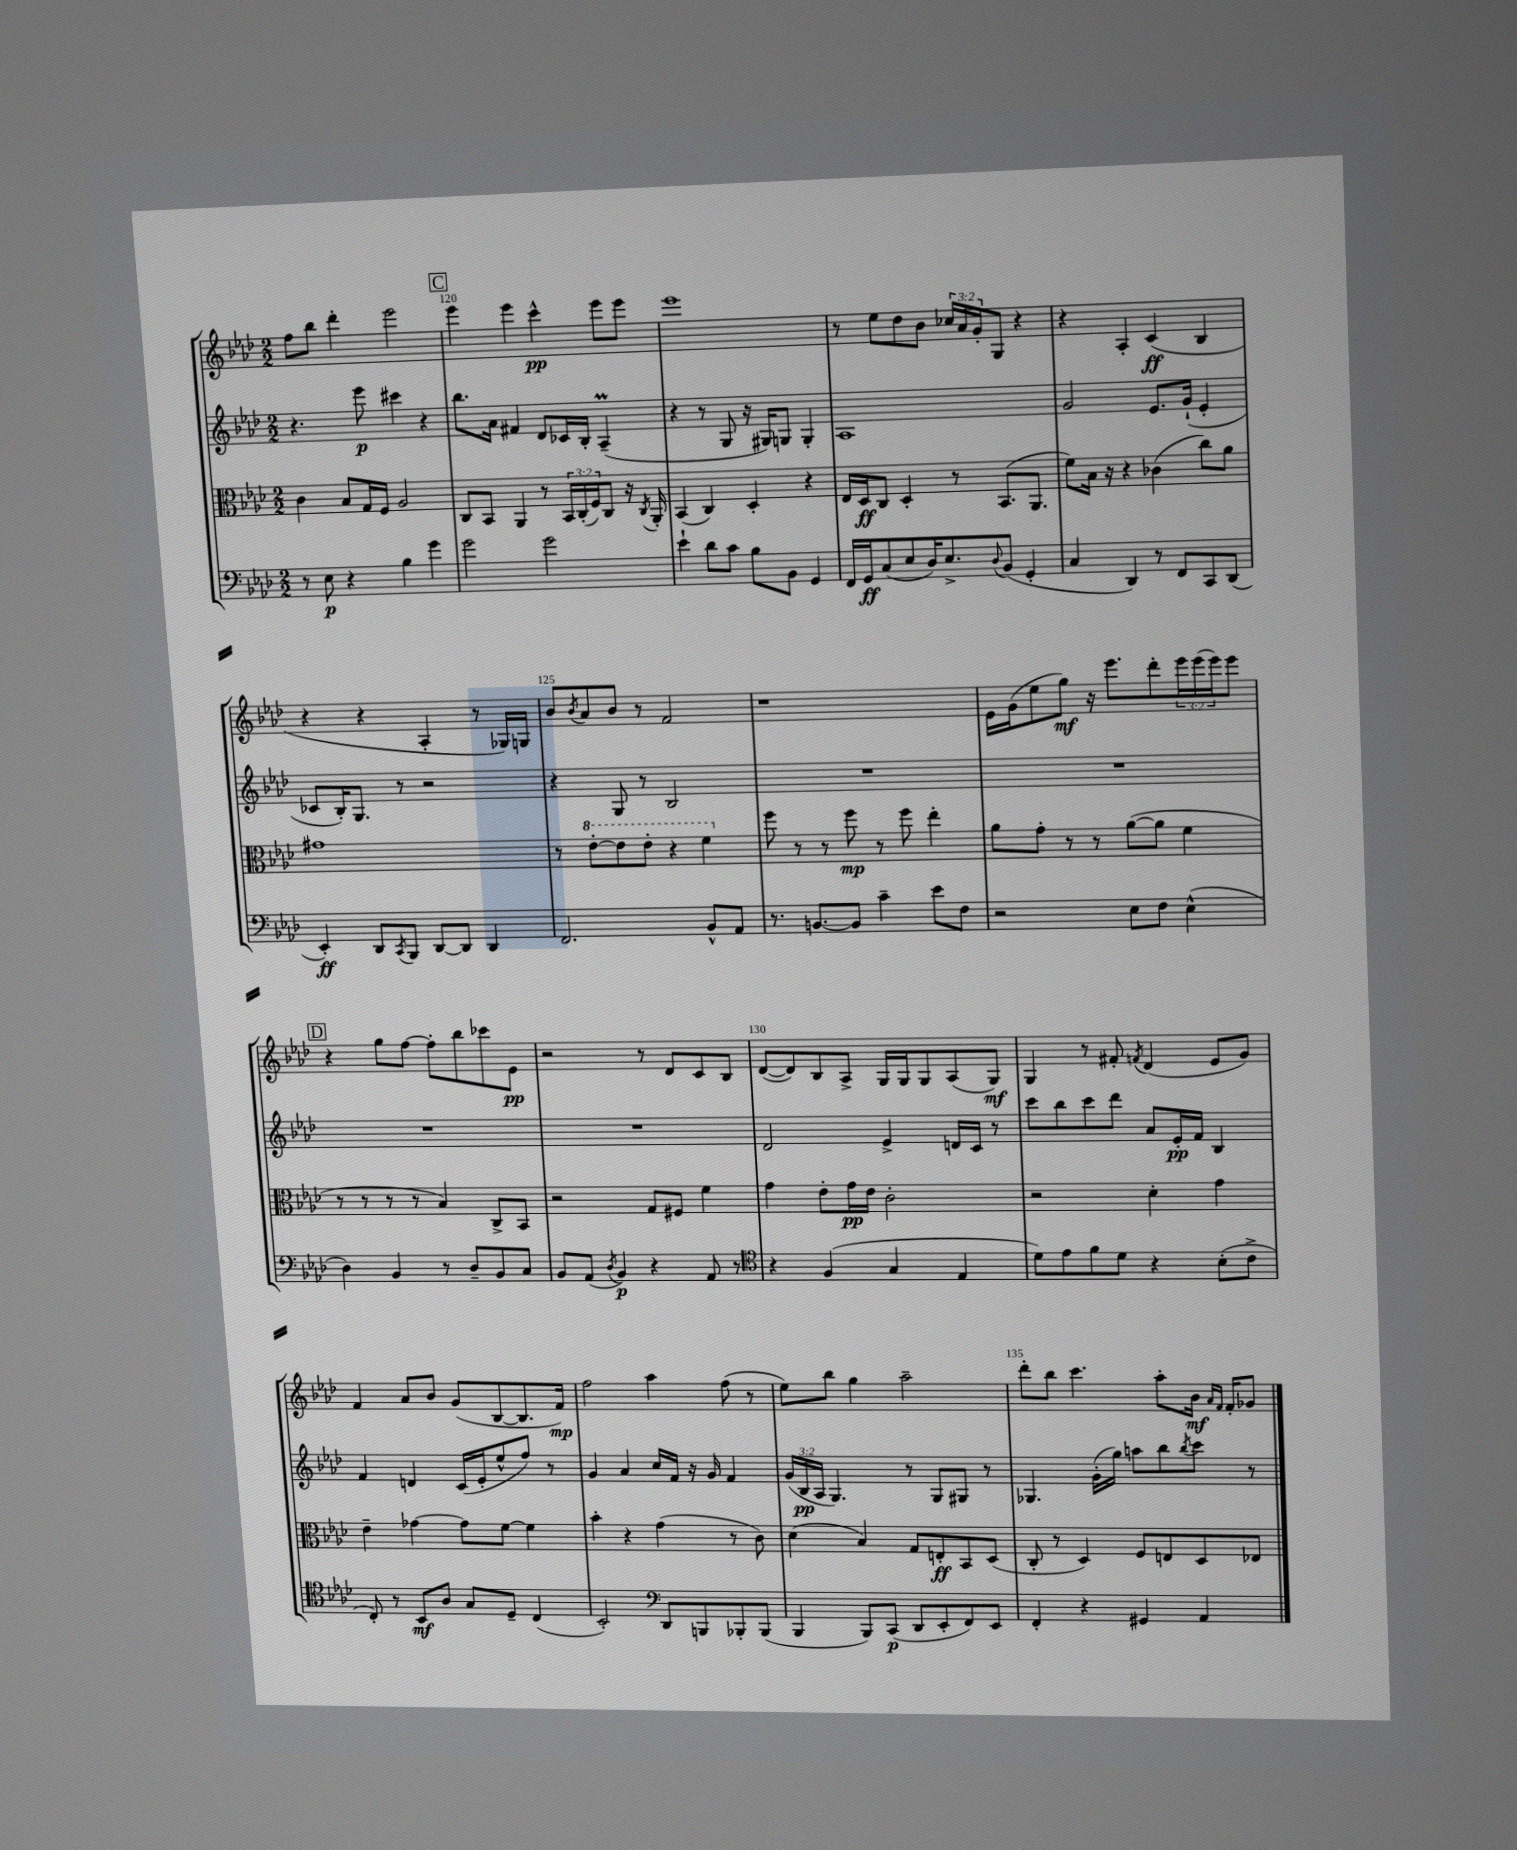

**kern	**kern	**kern	**kern
*staff4	*staff3	*staff2	*staff1
*clefF4	*clefC3	*clefG2	*clefG2
*k[b-e-a-d-]	*k[b-e-a-d-]	*k[b-e-a-d-]	*k[b-e-a-d-]
*M2/2	*M2/2	*M2/2	*M2/2
8r	4c\	4.r	8ff\L
8E-\	.	.	8bb-\J
4r	8B-/L	.	4ddd-'\
.	16G/L	8eee-\	.
.	16F/JJ	.	.
4B-\	2A-/	4ccc#\	2eee-\
4g\	.	4r	.
=	=	=	=
2g\	8C/L	8.bb-\L	4eee-\
.	8BB-/J	.	.
.	.	16a-\Jk	.
.	4AA-/	4f#/	4eee-\
2g\	8r	8d-/L	4ccc^^\
.	24BB-/LL	16c-/L	.
.	(24C'/	.	.
.	.	16B-'/JJ	.
.	24F/J)	.	.
.	8C/J	(4A-~/	8eee-\L
.	16r	.	8eee-\J
.	8qC/	.	.
.	16AA-'/	.	.
=	=	=	=
4e-`\	(4BB-/	4r	1eee-
8d-\L	4C/)	8r	.
8c\J	.	8G/	.
8B-\L	4D-'/	16r	.
.	.	16G#/LK)	.
8BB-\J	.	8G/J	.
4GG/	4r	4G'/	.
=	=	=	=
16FF/LL	16E-/LL	1A-	8r
16GG/J	16D-/J	.	.
(8C/	8C/J	.	8ee-\L
8E-/	4D-'/	.	8dd-\
16D-/K)	.	.	8b-\J
8.E-^/	.	.	.
.	8r	.	24cc-/LL
.	.	.	24a-/
.	.	.	24g'/J
8qqD-/	.	.	.
(8BB-/J	(8.BB-/L	.	8G/J
4GG'/	.	.	4r
.	8.AA-/J	.	.
=	=	=	=
4C/	8f\L)	2g/	4r
.	16B-\Jk	.	.
.	16r	.	.
4DD-/)	4r	.	4A-'/
8r	(4c-\	8.e-/L	(4c/
8FF/L	.	.	.
.	.	(16g`/Jk	.
8CC/	8cc\L)	4e-'/	4B-/
(8DD-/J	8a-\J	.	.
=	=	=	=
4EE-'/)	1g#	8c-/L	4r
.	.	16B-'/K)	.
.	.	8.G/J	.
8DD-/L	.	.	4r
8qCC/	.	.	.
8BBB-/J	.	8r	.
[8DD-/L	.	2r	4A-'/
8DD-/]J	.	.	.
4DD-/	.	.	8r
.	.	.	16G-/LL)
.	.	.	16G/JJ
=	=	=	=
2.FF/	8r	4r	8b-/L
.	.	.	8qb-/
.	[8ee-'\L	.	8a-/
.	8ee-\]	8G/	8b-/J
.	8ee-'\J	8r	8r
.	4r	2B-/	2f/
8BB-^^/L	4ff\	.	.
8AA-/J	.	.	.
=	=	=	=
8.r	8ff\	1r	1r
.	8r	.	.
[8.BB/L	.	.	.
.	8r	.	.
8BB/]J	8ff\	.	.
4c~\	8r	.	.
.	8ff\	.	.
8e-\L	4ee-'\	.	.
8F\J	.	.	.
=	=	=	=
2r	8a-\L	1r	16e-\LL
.	.	.	(16g\J
.	8g'\J	.	8ee-\
.	8r	.	8gg\J)
.	8r	.	16r
.	.	.	8.eee-\L
8E-\L	([8a-\L	.	.
8F\J	8a-\]J	.	8ddd-'\
(4E-^^\	4f\	.	24eee-\L
.	.	.	(24eee-\
.	.	.	24eee-\J)
.	.	.	8eee-\J
=	=	=	=
4D-\)	8r	1r	4r
.	8r	.	.
4BB-/	8r	.	8gg\L
.	8r	.	[8ff\J
8r	4B-/)	.	8ff'\]L
8D-~/L	.	.	8bb-\
8BB-/	8C^/L	.	8ccc-\
8C/J	8BB-/J	.	8e-\J
=	=	=	=
8BB-/L	2r	1r	2r
(8AA-/J	.	.	.
8qD-/	.	.	.
4BB-/)	.	.	.
4r	8G/L	.	8r
.	8F#/J	.	8d-/L
8AA-/	4f\	.	8c/
8r	.	.	8B-/J
=	=	=	=
*clefC4	*	*	*
4r	4g\	2d-/	([8d-/L
.	.	.	8d-/])
(4F/	8e-'\L	.	8B-/
.	16g\L	.	8A-^/J
.	16e-\JJ	.	.
4G/	2c'\	4e-^/	16G/LL
.	.	.	16G/J
.	.	.	8G/
4E-/	.	16d/LL	(8A-/
.	.	16c/JJ	.
.	.	8r	8G/J)
=	=	=	=
8d-\L)	2r	8ccc\L	4G/
8e-\	.	8bb-\	.
8f\	.	8ccc\	8r
8d-\J	.	8ddd-\J	8f#'/
.	.	.	8qf/
4r	4d-'\	8a-/L	(4d-/
.	.	16e-'/L	.
.	.	16f/JJ	.
(8B-'\L	4g\	4B-/	8e-/L
8c^\J	.	.	8g/J)
=	=	=	=
8C'/)	4e-~\	4f/	4f/
8r	.	.	.
8BB-/L	[4g-\	4d/	8a-/L
8A-/J	.	.	8b-/J
8G/L	8g-\]L	(16c/LL	(8g/L
.	.	16e-'/J	.
8D-~/J	[8f\J	8ee-^^/	[8B-/
(4C/	4f\]	8ff/J)	8.B-/]
.	.	8r	.
.	.	.	16f/Jk)
=	=	=	=
2BB-'/)	4b-'\	4g/	2ff\
.	4r	4a-/	.
*clefF4	*	*	*
8DD-/L	(4g\	16cc/LL	4aa-\
.	.	16f/JJ	.
8BBB/	.	16r	.
.	.	16g/	.
8BBB-'/	8r	4f/	(8ff\
(8BBB-/J	8c\)	.	8r
=	=	=	=
4BBB-/	(4d-\	(24g/LL	8ee-\L)
.	.	24B-/	.
.	.	24A-/JJ	.
.	.	4.G/)	8bb-\J
8BBB-/L)	4B-/)	.	4gg\
(8CC/J	.	.	.
8DD-/L	8G/L	8r	2aa-~\
8EE-'/	8E'/	8G/L	.
8FF/)	8BB-/	8G#/J	.
8EE-/J	(8D-/J	8r	.
=	=	=	=
4FF'/	8C'/	4.G-/	8ddd-'\L
.	8r	.	8bb-\J
4r	4D-/)	.	4.ccc\
.	.	(16g'\LL	.
.	.	16gg\JJ)	.
4GG#/	8F/L	8aa\L	.
.	8E/	8bb-\	8aa-'\L
.	.	8qbb-/	.
4AA-/	8D-/	8ccc\J	16b-\Jk
.	.	.	16qqa-/LL
.	.	.	16qqf/JJ
.	.	.	16f'/LK
.	8E-/J	8r	8g-/J
==	==	==	==
*-	*-	*-	*-
